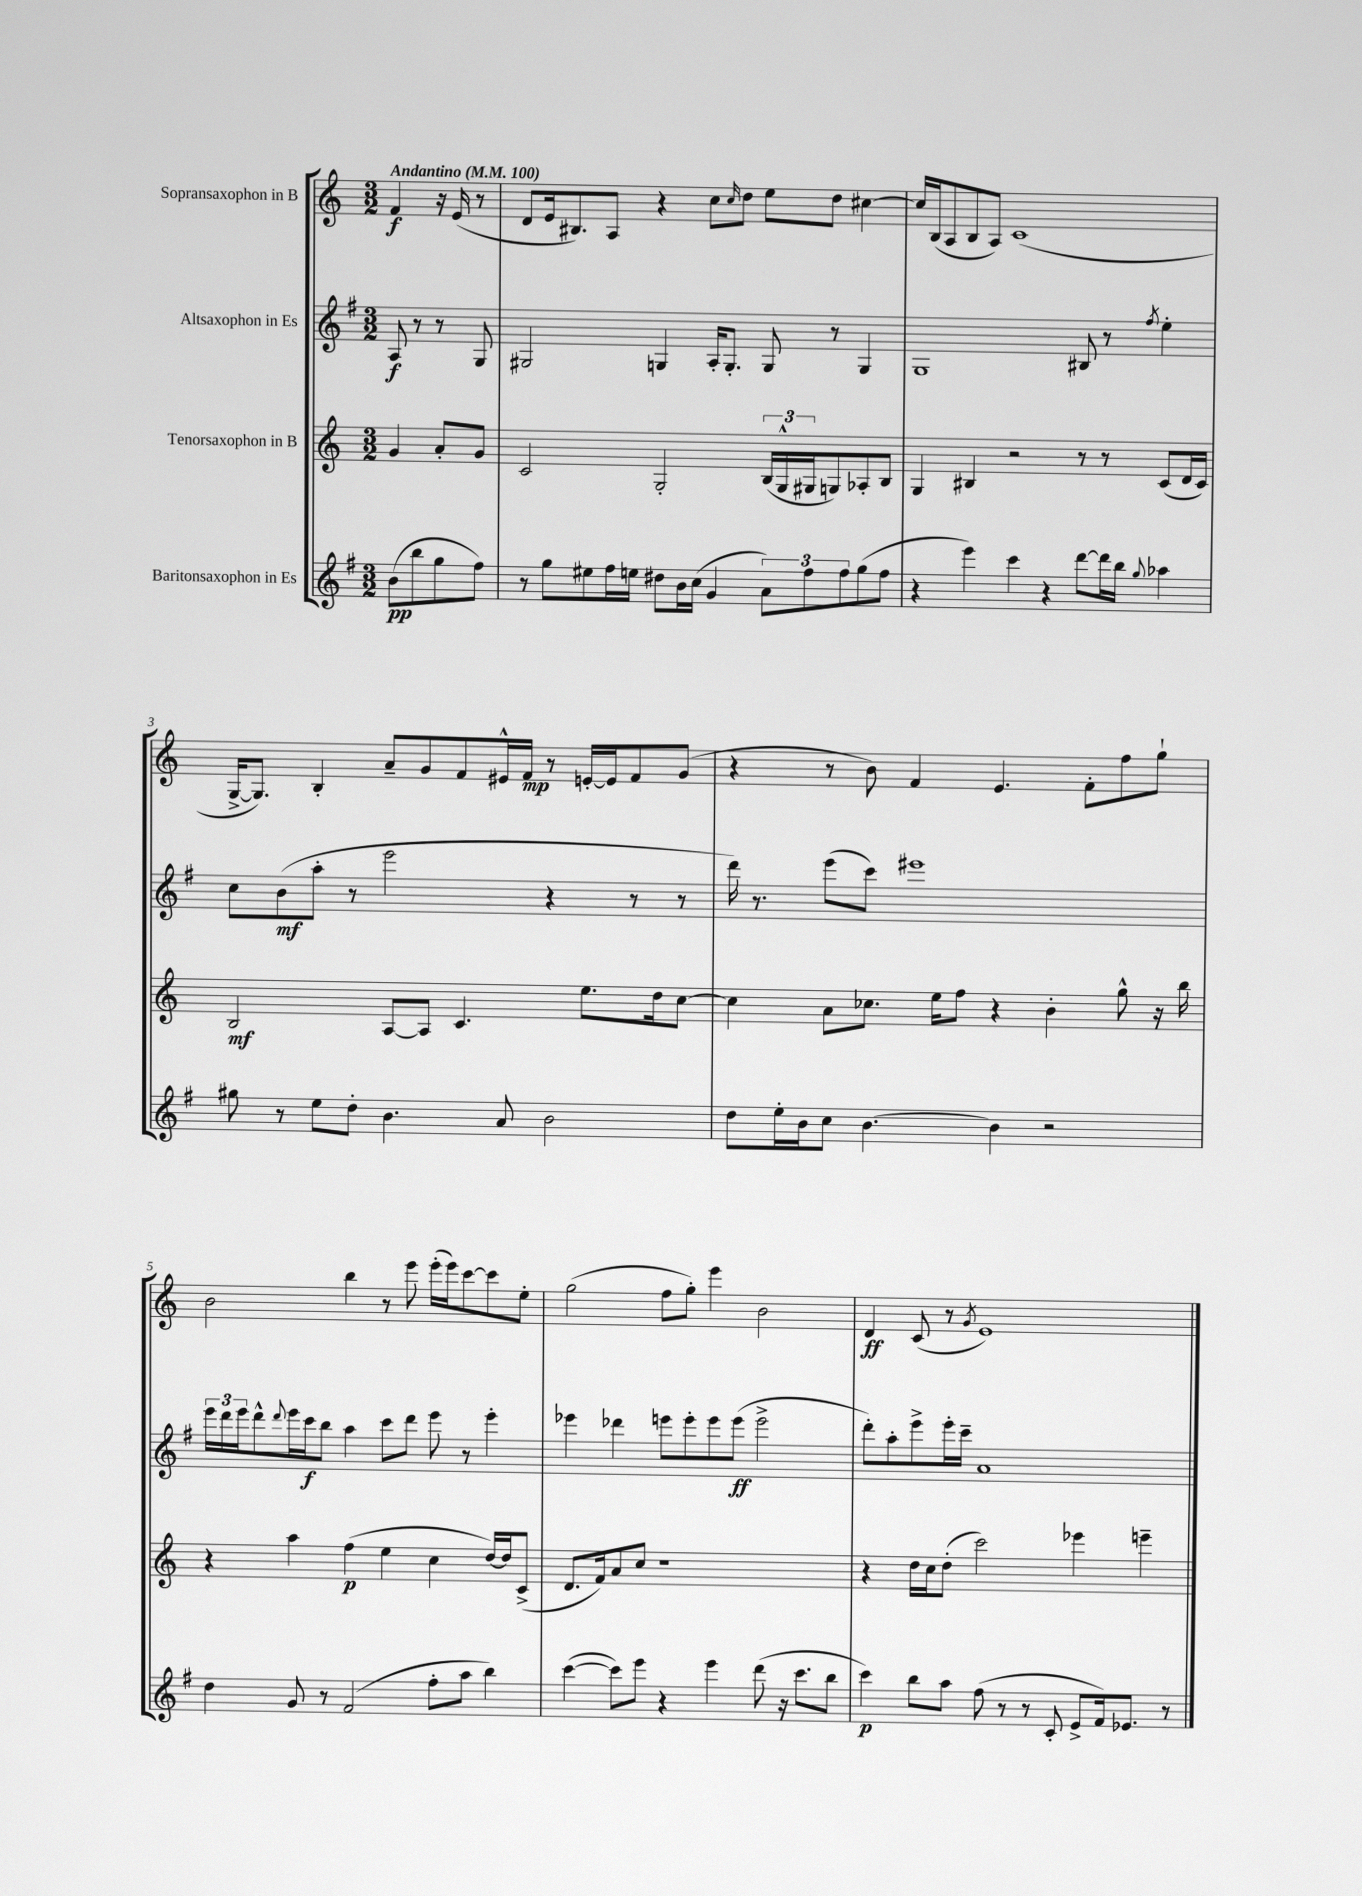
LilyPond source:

<<
\new StaffGroup <<
\new Staff = "s0" \with { instrumentName = "Sopransaxophon in B" } {
    \clef treble \key c \major \numericTimeSignature \time 3/2 \partial 2 \tempo "Andantino" 4 = 100
    f'4\f r16 e'16( r8 |
    d'8 e'16 bis8.) a8 r4 c''8 \grace { c''16 } d''8 e''8 d''8 cis''4~ |
    cis''16 b16( a8 b8 a8) c'1( |
    g16~-> g8.) b4-. a'8-- g'8 f'8 eis'16-^ f'16\mp r8 e'16~-. e'16 f'8 g'8( |
    r4 r8 b'8) f'4 e'4. f'8-. f''8 g''8-! |
    b'2 b''4 r8 e'''8 e'''16-.( e'''16) c'''8~ c'''8 e''8-. |
    g''2( f''8 g''8-.) e'''4 b'2 |
    d'4\ff c'8( r8 \acciaccatura { g'8 } e'1) \bar "|." |
}
\new Staff = "s1" \with { instrumentName = "Altsaxophon in Es" } {
    \clef treble \key g \major \numericTimeSignature \time 3/2 \partial 2
    a8\f r8 r8 g8 |
    gis2 g4 a16-. g8.-. g8 r8 g4 |
    g1 bis8 r8 \acciaccatura { fis''8 } e''4-. |
    c''8 b'8\mf( a''8-. r8 e'''2 r4 r8 r8 |
    d'''16) r8. e'''8( c'''8) eis'''1 |
    \tuplet 3/2 { e'''16 d'''16 e'''16 } d'''8-^ \appoggiatura { d'''8 } e'''16 c'''16\f b''8 a''4 c'''8 d'''8 e'''8 r8 e'''4-. |
    ees'''4 des'''4 e'''8 e'''8-. e'''8 e'''8\ff( e'''2-> |
    d'''8-.) a''8-. e'''8-> e'''16-. c'''16-- a'1 \bar "|." |
}
\new Staff = "s2" \with { instrumentName = "Tenorsaxophon in B" } {
    \clef treble \key c \major \numericTimeSignature \time 3/2 \partial 2
    g'4 a'8-. g'8 |
    c'2 g2-. \tuplet 3/2 { b16( g16-^ gis16 } g8) aes8-. b8 |
    g4 bis4 r2 r8 r8 c'8( d'16 c'16) |
    b2\mf a8~ a8 c'4. e''8. d''16 c''8~ |
    c''4 a'8 ces''8. e''16 f''8 r4 b'4-. g''8-^ r16 b''16 |
    r4 a''4 f''4\p( e''4 c''4 d''16~) d''16 c'8->( |
    d'8. f'16) a'8 c''8 r1 |
    r4 d''16 c''16 d''8-.( c'''2) ees'''4 e'''4-- \bar "|." |
}
\new Staff = "s3" \with { instrumentName = "Baritonsaxophon in Es" } {
    \clef treble \key g \major \numericTimeSignature \time 3/2 \partial 2
    b'8\pp( b''8 g''8 fis''8) |
    r8 g''8 eis''8 fis''16 e''16 dis''8 b'16 c''16( g'4 \tuplet 3/2 { a'8) fis''8 fis''8 } g''8( fis''8 |
    r4 e'''4) c'''4 r4 d'''8~ d'''16 b''16 \appoggiatura { g''8 } aes''4 |
    gis''8 r8 e''8 d''8-. b'4. a'8 b'2 |
    d''8 e''16-. b'16 c''8 b'4.~ b'4 r2 |
    d''4 g'8 r8 fis'2( fis''8-. a''8 b''4) |
    c'''4~( c'''8) e'''8 r4 e'''4 d'''8( r16 c'''8. b''8 |
    c'''4\p) b''8 a''8 fis''8( r8 r8 c'8-. e'8-> fis'16) ees'8. r8 \bar "|." |
}
>>
>>
